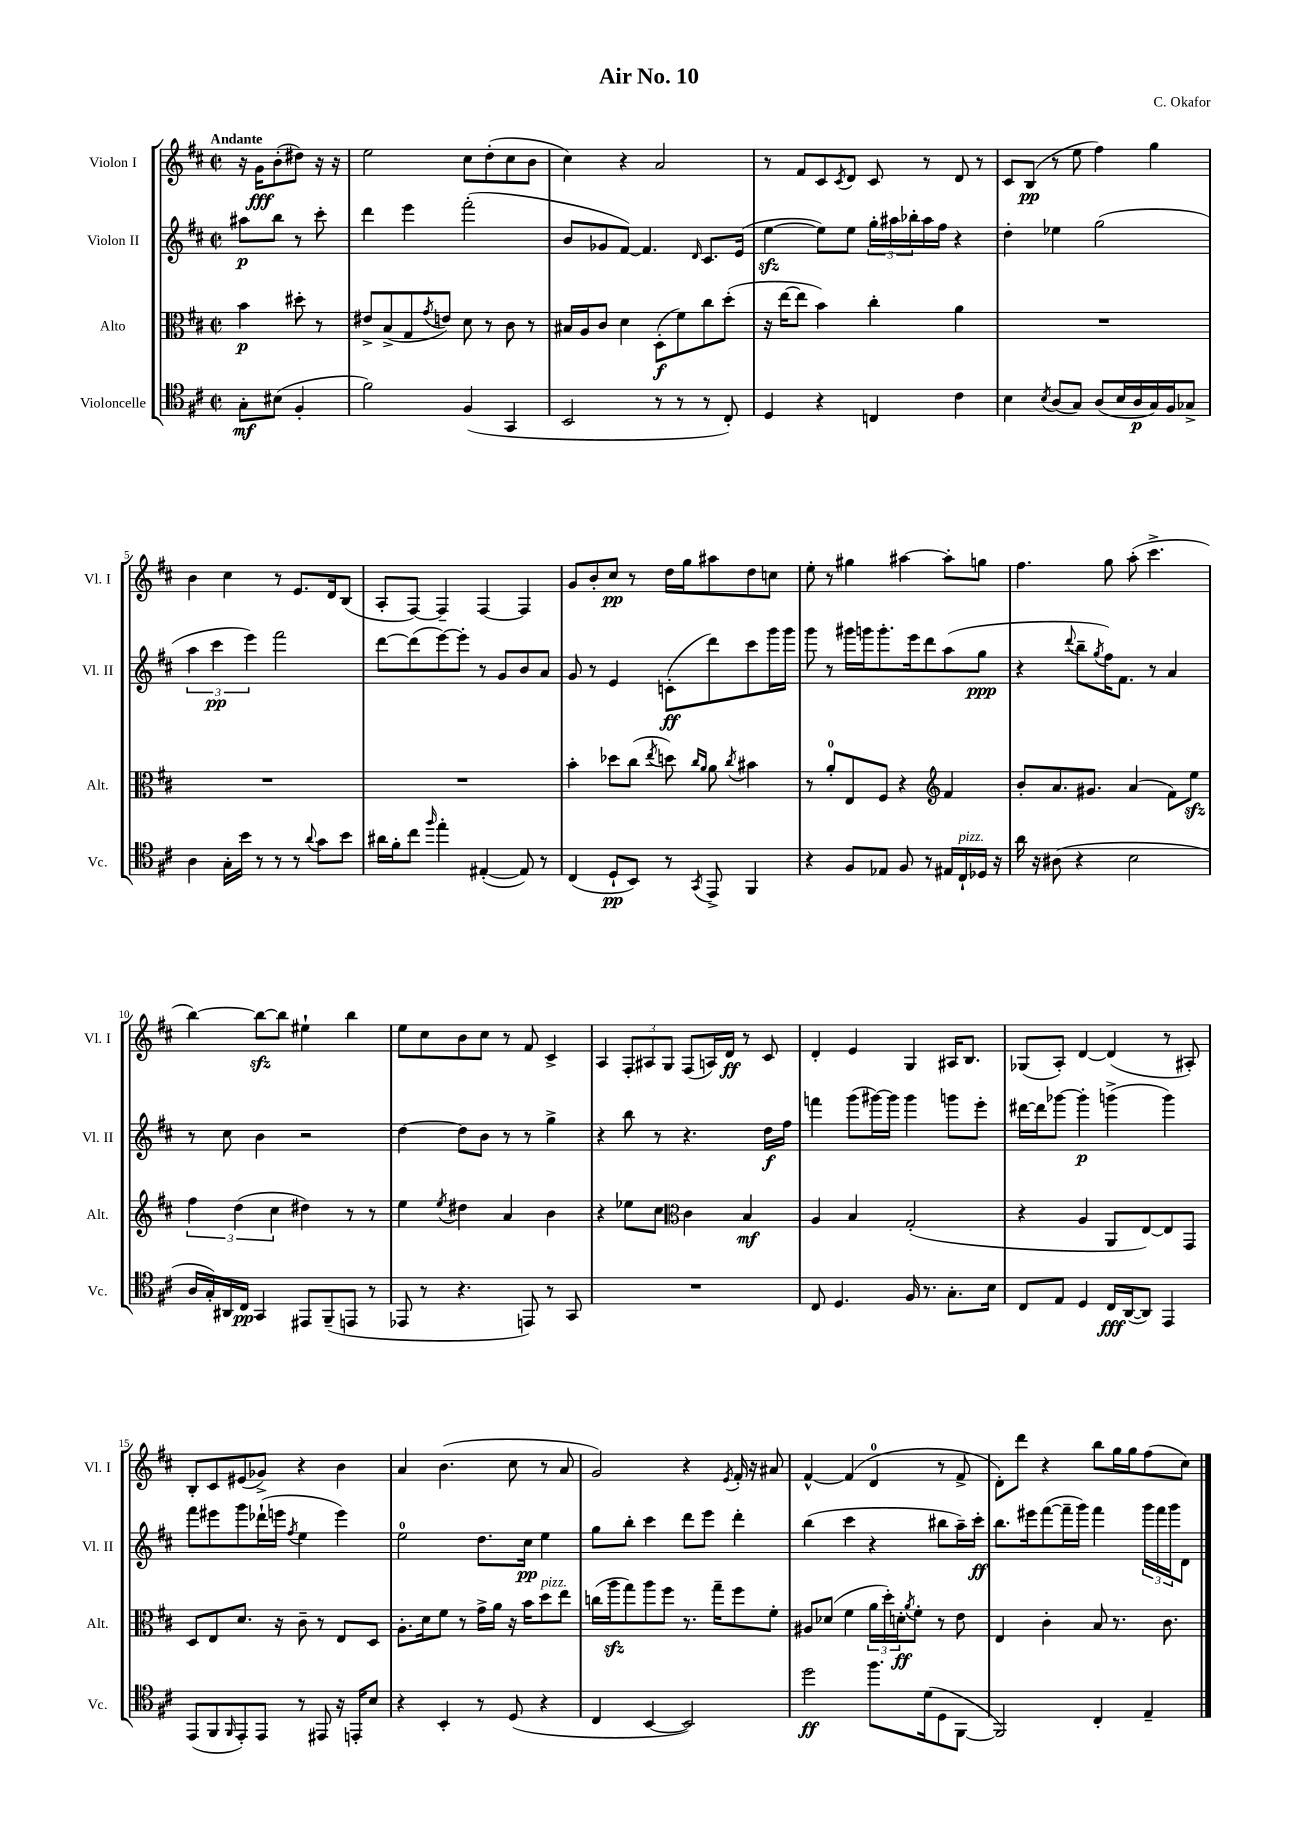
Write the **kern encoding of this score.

**kern	**kern	**kern	**kern
*staff4	*staff3	*staff2	*staff1
*clefC4	*clefC3	*clefG2	*clefG2
*k[f#c#]	*k[f#c#]	*k[f#c#]	*k[f#c#]
*M2/2	*M2/2	*M2/2	*M2/2
*met(c|)	*met(c|)	*met(c|)	*met(c|)
8G'\L	4b\	8aa#\L	16r
.	.	.	16g\LK
(8B#\J	.	8bb\J	(8b'\
4F#'/	8dd#'\	8r	8dd#\J)
.	8r	8ccc#'\	16r
.	.	.	16r
=	=	=	=
2f#\)	8e#^/L	4ddd\	2ee\
.	(8B^/	.	.
.	8G/	4eee\	.
.	8qg/	.	.
.	8e/J)	.	.
(4F#/	8d\	(2fff#'\	8cc#\L
.	8r	.	(8dd'\
4GG/	8c#\	.	8cc#\
.	8r	.	8b\J
=	=	=	=
2BB/	16B#/LL	8b/L	4cc#\)
.	16A/J	.	.
.	8c#/J	8g-/	.
.	4d\	[8f#/J)	4r
.	.	4.f#/]	.
8r	(8D'\L	.	2a/
8r	8f#\)	.	.
.	.	16qqd/	.
8r	8cc#\	8.c#/L	.
8C#'/)	(8dd'\J	.	.
.	.	(16e/Jk	.
=	=	=	=
4D/	16r	[4ee\	8r
.	[16ee\LK	.	.
.	8ee\]J	.	8f#/L
4r	4b\)	8ee\]L)	8c#/
.	.	.	8qc#/
.	.	8ee\J	8d/J
4C/	4cc#'\	24gg'\LL	8c#/
.	.	24aa#\	.
.	.	24bb-'\	.
.	.	16aa#\	8r
.	.	16ff#\JJ	.
4c#\	4a\	4r	8d/
.	.	.	8r
=	=	=	=
4B\	1r	4dd'\	8c#/L
.	.	.	(8B/J
8qB/	.	.	.
(8A/L	.	4ee-\	8r
8G/J)	.	.	8ee\
(8A/L	.	(2gg\	4ff#\)
16B/L	.	.	.
16A/	.	.	.
16G/)	.	.	4gg\
16F#/J	.	.	.
8G-^/J	.	.	.
=	=	=	=
4A\	1r	6aa\	4b\
.	.	6ccc#\	.
16G'\LL	.	.	4cc#\
16b\JJ	.	.	.
.	.	6eee\)	.
8r	.	.	.
8r	.	2fff#\	8r
8r	.	.	8.e/L
8qqa/	.	.	.
8g\L	.	.	.
.	.	.	16d/k
8b\J	.	.	(8B/J
=	=	=	=
16a#\LL	1r	[8ddd\L	8A'/L
16f#'\J	.	.	.
8cc#\J	.	(8ddd\]	[8F#/J)
16qqff#/	.	.	.
4ee'\	.	[8eee\)	4F#~/]
.	.	8eee'\]J	.
([4E#'/	.	8r	[4F#/
.	.	8g/L	.
8E#/])	.	8b/	4F#/]
8r	.	8a/J	.
=	=	=	=
(4C#/	4b'\	8g/	8g/L
.	.	8r	8b'/
8D`/L	8dd-\L	4e/	8cc#/J
8BB/J)	(8cc#\J	.	8r
.	8qee/	.	.
8r	8dd\)	(8c'\L	16dd\LL
.	.	.	16gg\J
.	16qqcc#/LL	.	.
8qGG/	16qqa/JJ	.	.
8EE^/	8a\	8ddd\)	8aa#\
.	8qcc#/	.	.
4FF#/	4b#\	8ccc#\	8dd\
.	.	16ggg\L	8cc\J
.	.	16ggg\JJ	.
=	=	=	=
4r	8r	8ggg\	8ee'\
.	8a'/L	8r	8r
8F#/L	8E/	16ggg#\LL	4gg#\
.	.	16ggg\J	.
8E-/J	8F#/J	8.ggg'\	.
8F#/	4r	.	[4aa#\
.	.	16eee\k	.
8r	.	8ddd\	.
*	*clefG2	*	*
16E#/LL	4f#/	(8aa\	8aa#'\]L
16C#`/	.	.	.
16D-/JJ	.	8gg\J	8gg\J
16r	.	.	.
=	=	=	=
16a\	8b'/L	4r	4.ff#\
16r	.	.	.
(8A#\	8.a/	.	.
.	.	8qqddd/	.
4r	.	8bb~\L	.
.	8.g#/J	.	.
.	.	8qgg/	.
.	.	16ff#\K)	8gg\
.	.	8.f#\J	.
2B\	(4a/	.	(8aa'\
.	.	8r	4.ccc#^\
.	8f#\L)	4a/	.
.	8ee\J	.	.
=	=	=	=
16A/LL	6ff#\	8r	[4bb\)
16G'/)	.	.	.
16AA#/	.	8cc#\	.
.	(6dd\	.	.
16C#/JJ	.	.	.
4GG/	.	4b\	8bb\_L
.	6cc#\	.	.
.	.	.	8bb\]J
8EE#/L	4dd#\)	2r	4ee#`\
(8FF#~/	.	.	.
8EE/J	8r	.	4bb\
8r	8r	.	.
=	=	=	=
8EE-/	4ee\	[4dd\	8ee\L
8r	.	.	8cc#\
.	8qee/	.	.
4.r	4dd#\	8dd\]L	8b\
.	.	8b\J	8cc#\J
.	4a/	8r	8r
8EE/)	.	8r	8f#/
8r	4b\	4gg^\	4c#^/
8GG/	.	.	.
=	=	=	=
1r	4r	4r	4A/
.	8ee-\L	8bb\	12F#'/L
.	.	.	12A#/
.	8cc#\J	8r	.
.	.	.	12G/J
*	*clefC3	*	*
.	4c#\	4.r	(8F#/L
.	.	.	16A/L)
.	.	.	16d/JJ
.	4B/	.	8r
.	.	16dd\LL	8c#/
.	.	16ff#\JJ	.
=	=	=	=
8C#/	4A/	4fff\	4d'/
4.D/	.	.	.
.	4B/	(8ggg\L	4e/
.	.	[16ggg#\L)	.
.	.	16ggg#\]JJ	.
16F#/	(2G'/	4ggg#\	4G/
8.r	.	.	.
8.G'\L	.	8ggg\L	16A#/LK
.	.	.	8.B/J
.	.	8eee'\J	.
16B\Jk	.	.	.
=	=	=	=
8C#/L	4r	[16ddd#\LL	(8G-/L
.	.	16ddd#\]J	.
8E/J	.	[8ggg-\J	8A'/J)
4D/	4A/	4ggg-'\]	[4d/
16C#/LL	8AA/L	(4ggg^\	(4d/]
([16AA/J	.	.	.
8AA/]J)	[8E/)	.	.
4EE/	8E/]	4ggg\)	8r
.	8GG/J	.	8A#'/)
=	=	=	=
(8EE/L	8D/L	8fff#\L	8B'/L
8FF#/	8E/	8eee#\	8c#/
16qqFF#/	.	.	.
8EE'/)	8.d/J	8ggg\	(8e#/
8EE/J	.	(16ddd-`\L	8g-^/J)
.	16r	16eee\JJ	.
.	.	8qff#/	.
8r	8c#~\	4ee\	4r
8EE#/	8r	.	.
16r	8E/L	4eee\)	4b\
16EE'/LK	.	.	.
8B/J	8D/J	.	.
=	=	=	=
4r	8.A'\L	2ee\	4a/
.	16d\k	.	.
4BB'/	8f#\J	.	(4.b\
.	8r	.	.
8r	16g^\LL	8.dd\L	.
.	16a\JJ	.	.
(8D/	16r	.	8cc#\
.	16b\LK	16cc#\Jk	.
4r	8dd\	4ee\	8r
.	8ee\J	.	8a/
=	=	=	=
4C#/	(16cc\LL	8gg\L	2g/)
.	16aa\J	.	.
.	8gg\)	8bb'\J	.
[4BB/	8aa\	4ccc#\	.
.	8ff#\J	.	.
2BB/])	8.r	8ddd\L	4r
.	.	8eee\J	.
.	16gg~\LK	.	.
.	.	.	8qe/
.	8ff#\	4ddd'\	16f#'/
.	.	.	16r
.	8f#'\J	.	8a#/
=	=	=	=
2dd\	8A#/L	(4bb\	[4f#^^/
.	(8d-/J	.	.
.	4f#\	4ccc#\	(4f#/]
8.ff#\L	24a\LL	4r	4d/
.	24dd'\)	.	.
.	24d'\J	.	.
.	8qa/	.	.
.	8f#'\J	.	.
(16d\k	.	.	.
8D\	8r	8bb#\L	8r
[8FF#\J	8e\	16aa~\L)	8f#^/
.	.	16ccc#'\JJ	.
=	=	=	=
2FF#/])	4E/	8.bb\L	8d'\L)
.	.	.	8ddd\J
.	.	16eee#\k	.
.	4c#'\	([8fff#\	4r
.	.	16fff#~\]L	.
.	.	16ggg\JJ)	.
4C#'/	8B/	4fff#\	8bb\L
.	8.r	.	16gg\L
.	.	.	16gg\J
4E~/	.	24ggg\LL	(8ff#\
.	.	24fff#\	.
.	8.c#\	.	.
.	.	24ggg\J	.
.	.	8d\J	8cc#\J)
==	==	==	==
*-	*-	*-	*-
